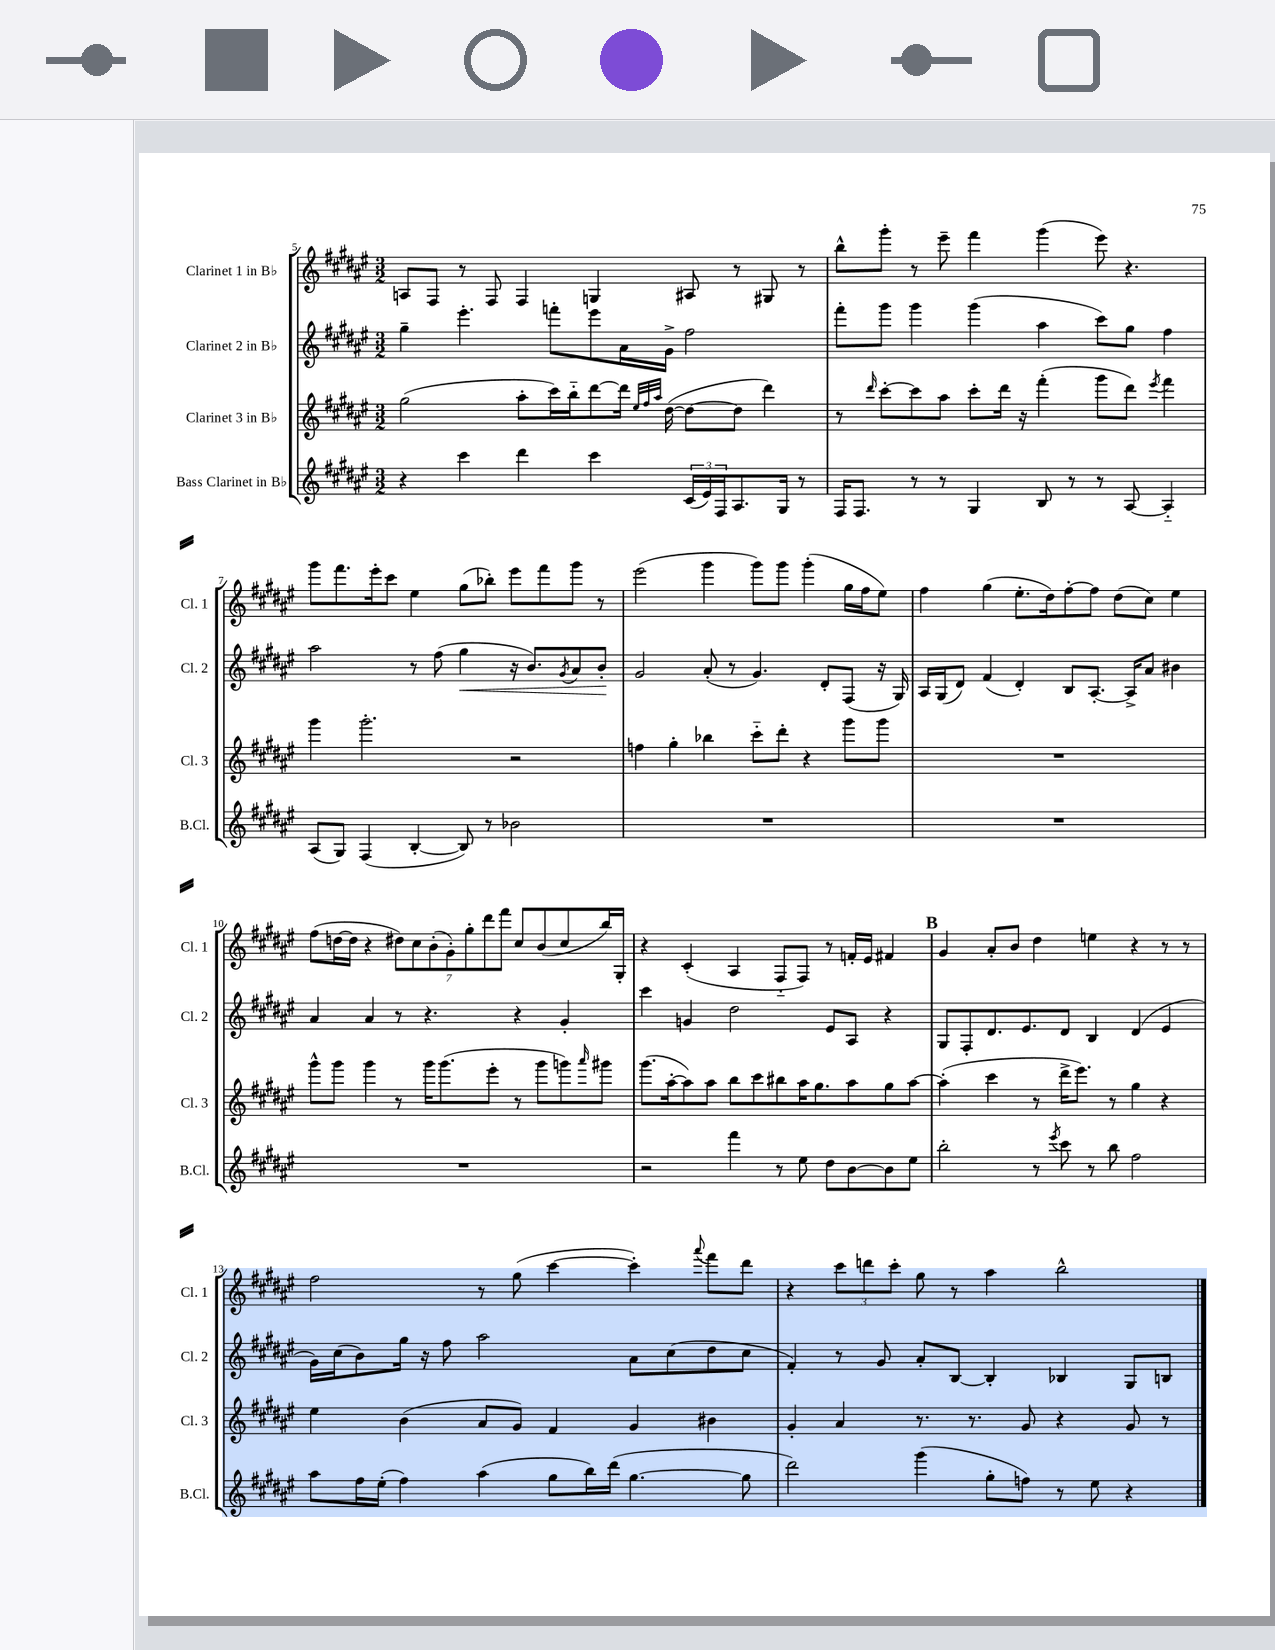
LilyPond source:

<<
\new StaffGroup <<
\new Staff = "s0" \with { instrumentName = "Clarinet 1 in Bb" shortInstrumentName = "Cl. 1" } {
    \clef treble \key fis \major \numericTimeSignature \time 3/2
    a8 fis8 r8 fis8 fis4 g4 ais8 r8 gis8 r8 |
    b''8-^ gis'''8-. r8 eis'''8-- fis'''4 gis'''4( eis'''8) r4. |
    gis'''8 fis'''8. eis'''16-. cis'''8 eis''4 gis''8( bes''8-.) eis'''8 fis'''8 gis'''8 r8 |
    eis'''2( gis'''4 gis'''8) gis'''8 gis'''4-.( gis''16 fis''16 eis''8) |
    fis''4 gis''4( eis''8.-. dis''16) fis''8~-. fis''8 dis''8( cis''8) eis''4 |
    fis''8( d''16~ d''16 r4 \tuplet 7/4 { dis''8) cis''8 b'8-.( gis'8-.) gis''8-. dis'''8 fis'''8 } cis''8 b'8( cis''8 b''16) gis16-. |
    r4 cis'4-.( ais4 fis8-_ fis8) r8 f'16-. eis'16 fis'4 |
    \mark \markup { \bold "B" } gis'4 ais'8-. b'8 dis''4 e''4 r4 r8 r8 |
    fis''2 r8 gis''8( cis'''4~ cis'''4-.) \appoggiatura { ais'''8 } fis'''8 dis'''8 |
    r4 \tuplet 3/2 { cis'''8 d'''8 cis'''8-. } gis''8 r8 ais''4 b''2-^ \bar "|." |
}
\new Staff = "s1" \with { instrumentName = "Clarinet 2 in Bb" shortInstrumentName = "Cl. 2" } {
    \clef treble \key fis \major \numericTimeSignature \time 3/2
    gis''4-- eis'''4.-. f'''8-. eis'''8 ais'16 gis'16-> fis''2 |
    fis'''8-. gis'''8 gis'''4 gis'''4( ais''4 cis'''8) gis''8 fis''4 |
    ais''2 r8 fis''8( gis''4\< r16 b'8.) \acciaccatura { gis'8 } ais'8 b'8-.\! |
    gis'2 ais'8-.( r8 gis'4.) dis'8-. fis8( r16 gis16) |
    ais16 gis16( dis'8) fis'4( dis'4-.) b8 ais8.~-. ais16-> ais'8 bis'4 |
    ais'4 ais'4 r8 r4. r4 gis'4-. |
    cis'''4 g'4 dis''2 eis'8 ais8 r4 |
    \mark \markup { \bold "B" } gis8 fis8-. dis'8. eis'8. dis'8 b4 dis'4( eis'4 |
    gis'16) cis''16( b'8) gis''16 r16 fis''8 ais''2 ais'8 cis''8( dis''8 cis''8 |
    fis'4-.) r8 gis'8 ais'8-. b8~ b4-. bes4 gis8 b8 \bar "|." |
}
\new Staff = "s2" \with { instrumentName = "Clarinet 3 in Bb" shortInstrumentName = "Cl. 3" } {
    \clef treble \key fis \major \numericTimeSignature \time 3/2
    gis''2( ais''8-. cis'''16) b''16-_ dis'''8~ dis'''16 \grace { eis''32 fis''32 ais''32 } dis''16~( dis''8~ dis''8 dis'''4) |
    r8 \grace { dis'''16 } cis'''8~-. cis'''8 ais''8 cis'''8-. dis'''16 r16 fis'''4-.( gis'''8 dis'''8) \acciaccatura { eis'''8 } fis'''4 |
    gis'''4 gis'''2.-. r2 |
    f''4 gis''4-. bes''4 cis'''8-_ dis'''8-. r4 gis'''8 gis'''8 |
    R1. |
    gis'''8-^ gis'''8 gis'''4 r8 gis'''16 gis'''8.( eis'''8-. r8 gis'''8 g'''8) \grace { ais'''16 } gis'''8 |
    gis'''8.( ais''16~-. ais''8) ais''8 b''8 cis'''8 bis''8 ais''16 gis''8. ais''8 gis''8 ais''8~ |
    \mark \markup { \bold "B" } ais''4-.( cis'''4 r8 dis'''16-> eis'''8.) r8 gis''4 r4 |
    eis''4 b'4( ais'8 gis'8) fis'4 gis'4 bis'4 |
    gis'4-. ais'4 r8. r8. gis'8 r4 gis'8 r8 \bar "|." |
}
\new Staff = "s3" \with { instrumentName = "Bass Clarinet in Bb" shortInstrumentName = "B.Cl." } {
    \clef treble \key fis \major \numericTimeSignature \time 3/2
    r4 cis'''4 dis'''4 cis'''4 \tuplet 3/2 { cis'16( eis'16) fis16 } ais8. gis16 r8 |
    fis16 fis8. r8 r8 gis4 b8 r8 r8 ais8~ ais4-_ |
    ais8( gis8) fis4( b4~-. b8) r8 bes'2 |
    R1. |
    R1. |
    R1. |
    r2 fis'''4 r8 eis''8 dis''8 b'8~ b'8 eis''8 |
    \mark \markup { \bold "B" } b''2-. r8 \acciaccatura { eis'''8 } cis'''8 r8 b''8 fis''2 |
    ais''8 fis''16 eis''16-.( fis''4) ais''4( gis''8 b''16) dis'''16( gis''4.~ gis''8 |
    dis'''2) gis'''4( gis''8-. f''8) r8 eis''8 r4 \bar "|." |
}
>>
>>
\layout { \context { \Score currentBarNumber = #5 } }
